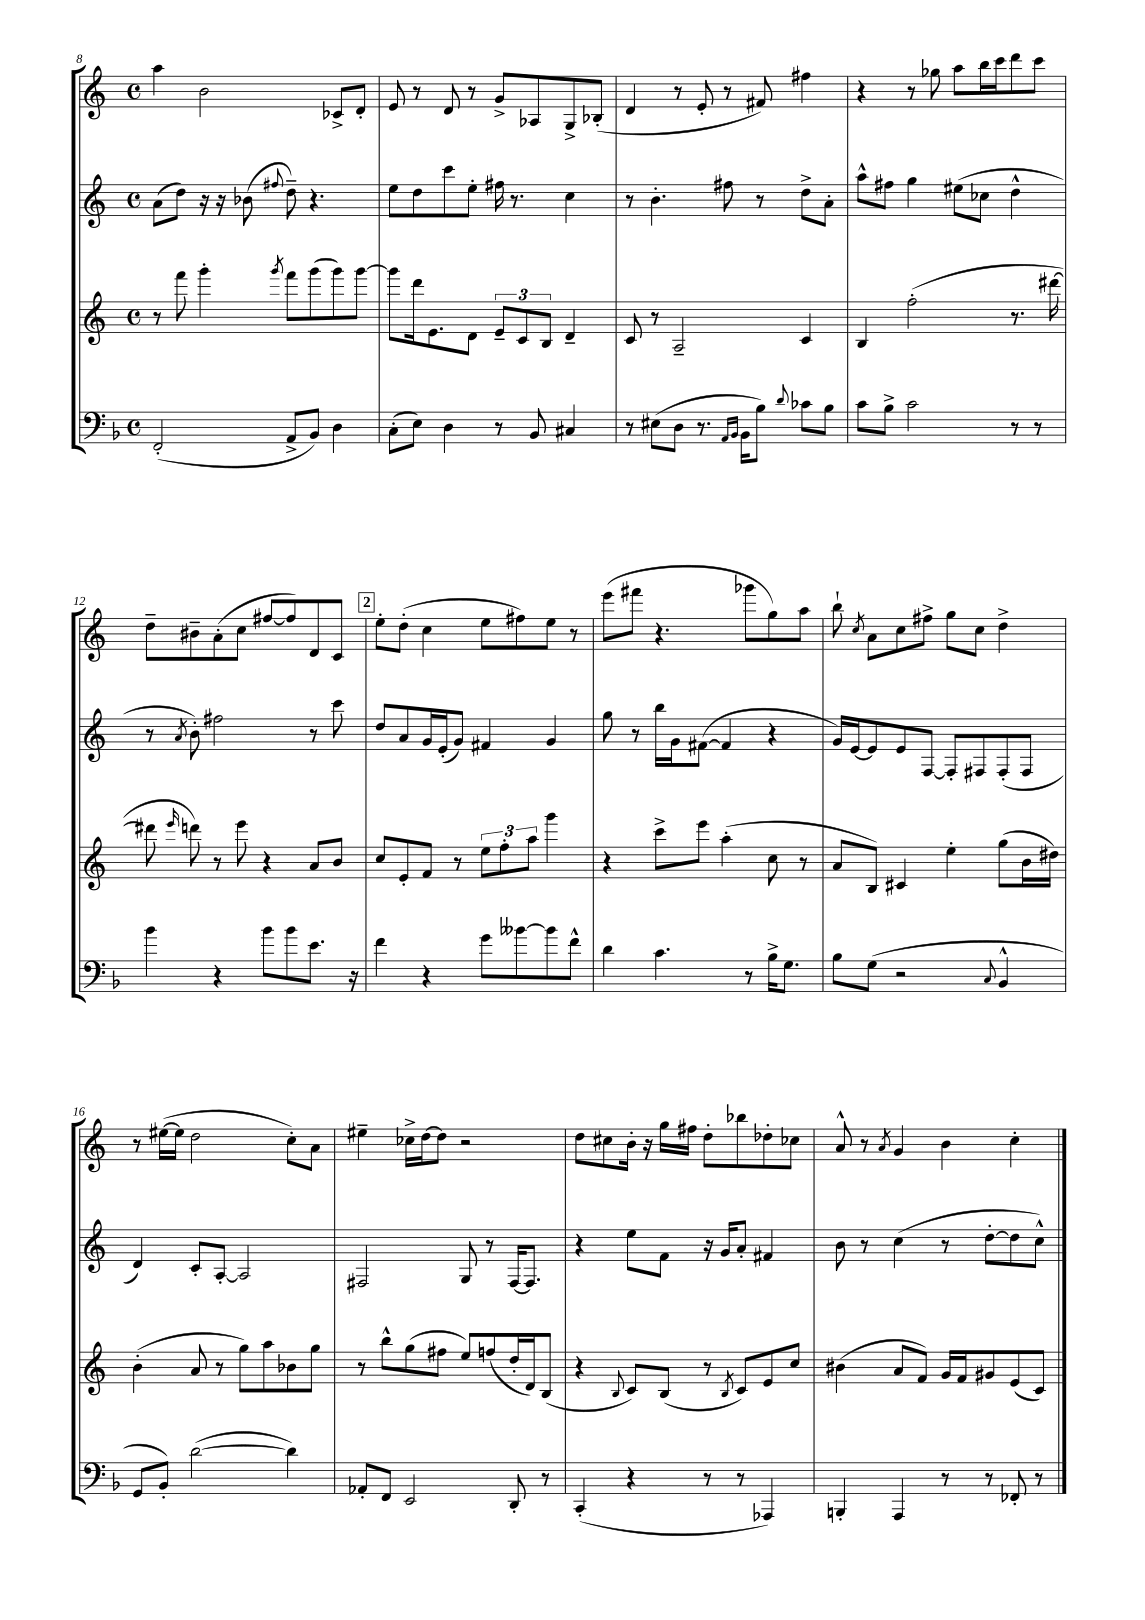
<<
\new StaffGroup <<
\new Staff = "s0" {
    \clef treble \key c \major \defaultTimeSignature \time 4/4
    \autoBeamOff a''4 b'2 ces'8[-> d'8]-. |
    e'8 r8 d'8 r8 g'8[-> aes8 g8-> bes8]-.( |
    d'4 r8 e'8-. r8 fis'8) fis''4 |
    r4 r8 ges''8 a''8[ b''16 c'''16 d'''8 c'''8] |
    d''8[-- bis'8-- a'8-.( c''8] fis''8[~ fis''8) d'8 c'8] |
    \mark \markup { \box "2" } e''8[-. d''8]-.( c''4 e''8[ fis''8) e''8] r8 |
    e'''8[( fis'''8] r4. ges'''8[ g''8) a''8] |
    b''8-! \acciaccatura { c''8 } a'8[ c''8 fis''8]-> g''8[ c''8] d''4-> |
    r8 eis''16[~( eis''16] d''2 c''8[-.) a'8] |
    eis''4-- ces''16[-> d''16~ d''8] r2 |
    d''8[ cis''8 b'16]-. r16 g''16[ fis''16] d''8[-. bes''8 des''8-. ces''8] |
    a'8-^ r8 \acciaccatura { a'8 } g'4 b'4 c''4-. \bar "|." |
}
\new Staff = "s1" {
    \clef treble \key c \major \defaultTimeSignature \time 4/4
    \autoBeamOff a'8[( d''8]) r16 r16 bes'8( \appoggiatura { fis''8 } d''8--) r4. |
    e''8[ d''8 c'''8 e''8]-. fis''16 r8. c''4 |
    r8 b'4.-. fis''8 r8 d''8[-> a'8]-. |
    a''8[-^ fis''8] g''4 eis''8[( ces''8] d''4-^ |
    r8 \acciaccatura { a'8 } b'8-.) fis''2 r8 c'''8 |
    \mark \markup { \box "2" } d''8[ a'8 g'16 e'16-.( g'8]) fis'4 g'4 |
    g''8 r8 b''16[ g'16 fis'8]~( fis'4 r4 |
    g'16[) e'16~ e'8 e'8 f8]~ f8[-. fis8 fis8-.( fis8] |
    d'4) c'8[-. a8]~-. a2 |
    fis2 g8 r8 fis16[~ fis8.] |
    r4 e''8[ f'8] r16 g'16[ a'8]-. fis'4 |
    b'8 r8 c''4( r8 d''8[~-. d''8 c''8]-^) \bar "|." |
}
\new Staff = "s2" {
    \clef treble \key c \major \defaultTimeSignature \time 4/4
    \autoBeamOff r8 f'''8 g'''4-. \acciaccatura { g'''8 } f'''8[ g'''8( g'''8) g'''8]~ |
    g'''8[ d'''16 e'8. d'8] \tuplet 3/2 { e'8[-- c'8 b8] } d'4-- |
    c'8 r8 a2-- c'4 |
    b4 f''2-.( r8. dis'''16~ |
    dis'''8 \grace { e'''16 } d'''8) r8 e'''8 r4 a'8[ b'8] |
    \mark \markup { \box "2" } c''8[ e'8-. f'8] r8 \tuplet 3/2 { e''8[ f''8-. a''8] } g'''4 |
    r4 c'''8[-> e'''8] a''4-.( c''8 r8 |
    a'8[ b8]) cis'4 e''4-. g''8[( b'16 dis''16]) |
    b'4-.( a'8 r8 g''8[) a''8 bes'8 g''8] |
    r8 b''8[-^ g''8( fis''8] e''8[) f''8( d''16-. d'16) b8]( |
    r4 \appoggiatura { b8 } c'8[) b8]( r8 \acciaccatura { b8 } c'8[) e'8 c''8] |
    bis'4( a'8[ f'8]) g'16[ f'16 gis'8 e'8( c'8]) \bar "|." |
}
\new Staff = "s3" {
    \clef bass \key f \major \defaultTimeSignature \time 4/4
    \autoBeamOff f,2-.( a,8[-> bes,8]) d4 |
    c8[-.( e8]) d4 r8 bes,8 cis4 |
    r8 eis8[( d8] r8. \grace { a,16[ bes,16] } bes,16[ bes8]) \appoggiatura { d'8 } ces'8[ bes8] |
    c'8[ bes8]-> c'2 r8 r8 |
    bes'4 r4 bes'8[ bes'8 e'8.] r16 |
    \mark \markup { \box "2" } f'4 r4 g'8[ beses'8~ beses'8 f'8]-^ |
    d'4 c'4. r8 bes16[-> g8.] |
    bes8[ g8]( r2 \appoggiatura { c8 } bes,4-^ |
    g,8[ bes,8]-.) d'2~( d'4) |
    aes,8[-. f,8] e,2 d,8-. r8 |
    c,4-.( r4 r8 r8 aes,,4) |
    b,,4-. a,,4 r8 r8 fes,8-. r8 \bar "|." |
}
>>
>>
\layout { \context { \Score currentBarNumber = #8 } }
